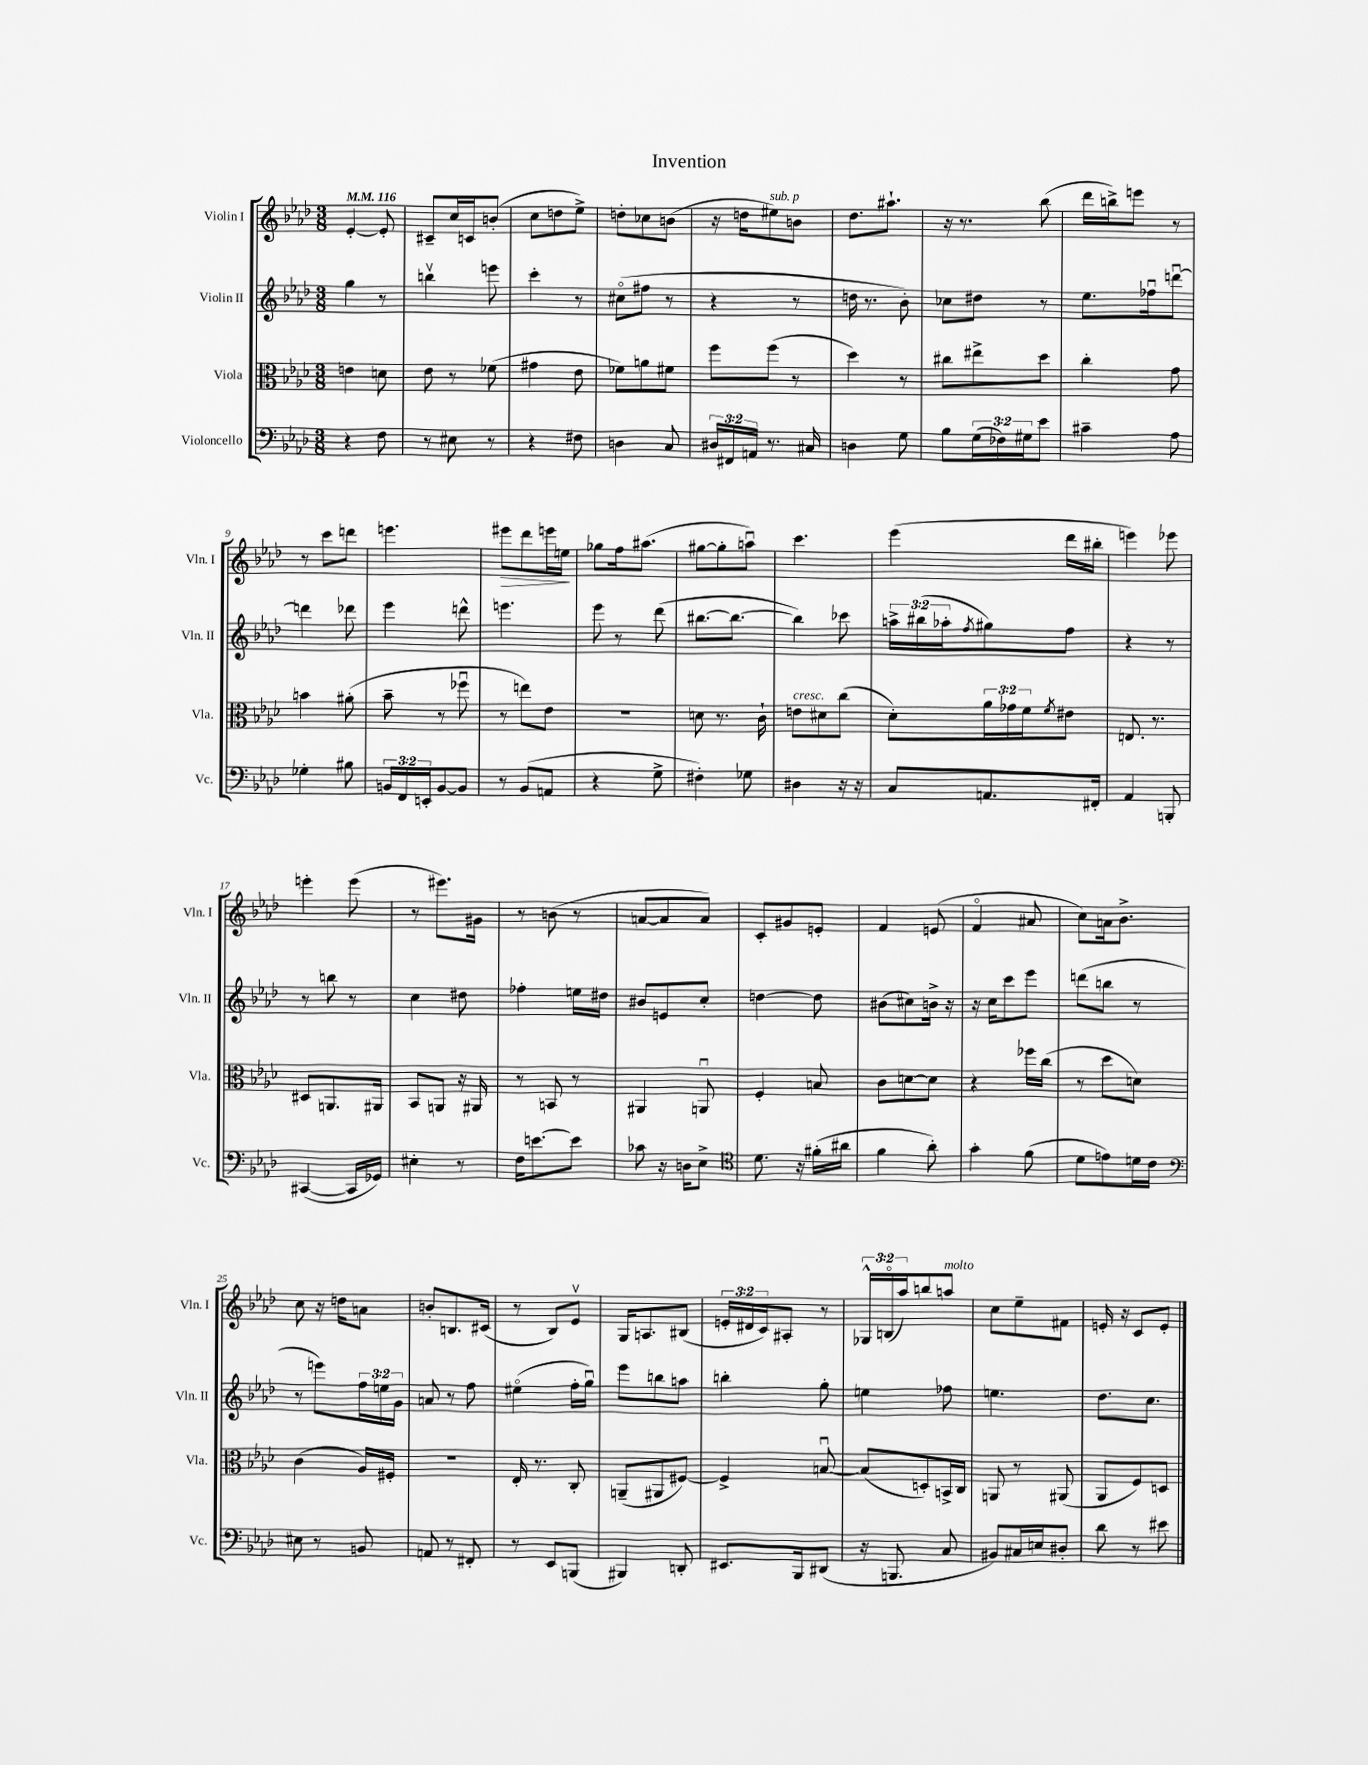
\header { title = "Invention" }
<<
\new StaffGroup <<
\new Staff = "s0" \with { instrumentName = "Violin I" shortInstrumentName = "Vln. I" } {
    \clef treble \key aes \major \numericTimeSignature \time 3/8 \override Staff.TupletNumber.text = #tuplet-number::calc-fraction-text \tempo 4 = 116
    ees'4~-. ees'8-. |
    cis'8-- c''16 c'16 b'8-.( |
    c''8 d''8 ees''8->) |
    d''8-. ces''8 b'8( |
    r16 d''16 eis''8^\markup { \italic "sub. p" }) b'8 |
    des''8. ais''8.-! |
    r16 r8. bes''8( |
    des'''16 b''16->) e'''8 r8 |
    r8 c'''8 d'''8 |
    e'''4. |
    eis'''8\> des'''8 e'''16 e''16\! |
    ges''8 f''16 ais''8.( |
    gis''8~ gis''8-. a''8\downbow) |
    c'''4. |
    ees'''4( des'''16 bis''16-. |
    e'''4) ees'''8 |
    e'''4-. e'''8( |
    r8 eis'''8.) gis'16 |
    r8 b'8( r8 |
    a'8~ a'8 a'8) |
    c'8-. gis'8 e'8-. |
    f'4 e'8( |
    f'4\flageolet ais'8 |
    c''8) a'16 bes'8.-> |
    c''8 r16 d''16 a'8 |
    b'8-. b8. cis'16( |
    r8 bes8) ees'8\upbow |
    g16 a8. bis8( |
    \tuplet 3/2 { e'16-. dis'16 c'16) } ais8-. r8 |
    \tuplet 3/2 { ges16-^ b16\flageolet( aes''16) } b''8 a''8^\markup { \italic "molto" } |
    c''8 ees''8-- fis'8 |
    e'16-. r16 c'8 e'8-. \bar "|." |
}
\new Staff = "s1" \with { instrumentName = "Violin II" shortInstrumentName = "Vln. II" } {
    \clef treble \key aes \major \numericTimeSignature \time 3/8 \override Staff.TupletNumber.text = #tuplet-number::calc-fraction-text
    g''4 r8 |
    b''4\upbow e'''8 |
    c'''4-. r8 |
    cis''8\flageolet( fis''8 r8 |
    r4 r8 |
    d''16 r8. bes'8-.) |
    ces''8 dis''8 r8 |
    ees''8. fes''16\downbow d'''8~\downbow |
    d'''4 des'''8 |
    ees'''4 d'''8-^ |
    e'''4. |
    ees'''8 r8 des'''8( |
    bis''8.~ bis''8.~ |
    bis''4) ces'''8 |
    \tuplet 3/2 { a''16-> bis''16( aes''16-. } \acciaccatura { f''8 } gis''8) f''8 |
    r4 r8 |
    r8 b''8 r8 |
    c''4 dis''8 |
    fes''4-. e''16 dis''16 |
    bis'8 e'8 c''8-. |
    d''4~ d''8 |
    bis'8( cis''8) b'16-> r16 |
    r16 c''16 c'''8 ees'''8 |
    d'''8( b''8 r8 |
    r8 e'''8) \tuplet 3/2 { f''16 e''16 g'16 } |
    a'8 r8 f''8 |
    eis''4\flageolet( f''16-. g''16\downbow) |
    ees'''8 b''8 a''8 |
    b''4-. g''8-. |
    e''4 fes''8 |
    e''4. |
    des''8. c''8. \bar "|." |
}
\new Staff = "s2" \with { instrumentName = "Viola" shortInstrumentName = "Vla." } {
    \clef alto \key aes \major \numericTimeSignature \time 3/8 \override Staff.TupletNumber.text = #tuplet-number::calc-fraction-text
    e'4 d'8 |
    ees'8 r8 fes'8( |
    gis'4 ees'8 |
    fes'8) a'8 fis'8 |
    f''8 f''8( r8 |
    des''4) r8 |
    cis''8 eis''8-> des''8 |
    c''4-. g'8 |
    b'4 ais'8-.( |
    bes'8-- r8 fes''8\downbow |
    r8 e''8) ees'8 |
    r4. |
    d'8 r8. c'16-! |
    e'8^\markup { \italic "cresc." } dis'8 c''8( |
    des'8-.) \tuplet 3/2 { aes'16 ges'16 f'16 } \acciaccatura { f'8 } eis'8 |
    e8. r8. |
    dis8 a,8. ais,16 |
    bes,8 a,8 r16 ais,16 |
    r8 b,8 r8 |
    ais,4 a,8\downbow |
    f4-. b8 |
    c'8 d'8~ d'8 |
    r4 fes''16 c''16( |
    r8 des''8 d'8) |
    c'4( aes16) fis16-. |
    R4. |
    ees16-. r8. c8-. |
    a,8--( ais,8 fis8~) |
    fis4-> b8~\downbow |
    b8( d8-.) b,16-> c16 |
    a,8 r8 ais,8( |
    aes,8 f8) d8 \bar "|." |
}
\new Staff = "s3" \with { instrumentName = "Violoncello" shortInstrumentName = "Vc." } {
    \clef bass \key aes \major \numericTimeSignature \time 3/8 \override Staff.TupletNumber.text = #tuplet-number::calc-fraction-text
    r4 f8 |
    r8 eis8 r8 |
    r4 fis8 |
    d4 c8 |
    \tuplet 3/2 { dis16 fis,16 a,16 } r8. cis16 |
    d4 g8 |
    bes8 \tuplet 3/2 { g16( fes16) gis16 } ees'8 |
    cis'4-- aes8 |
    ges4-. bis8 |
    \tuplet 3/2 { b,16 f,16 e,16-. } b,8~ b,8 |
    r8 bes,8( a,8 |
    r4 g8-> |
    fis4-.) ges8 |
    dis4 r16 r16 |
    c8 a,8. fis,16-. |
    aes,4 b,,8-. |
    cis,4~( cis,16 ges,16) |
    eis4-. r8 |
    f16 e'8.~ e'8 |
    ces'8 r16 d16 ees8-> |
    \clef tenor des'8. r16 fis'16-.( ais'16 |
    f'4 aes'8-.) |
    g'4-. f'8( |
    des'8 e'8) d'16 c'16 |
    \clef bass eis8 r8 b,8 |
    a,8 r8 fis,8-. |
    r8 ees,8 b,,8( |
    bis,,4) d,8-. |
    eis,8. bes,,16 dis,8( |
    r16 b,,8. c8 |
    bis,8) cis16 e16 dis8-. |
    des'8 r8 eis'8 \bar "|." |
}
>>
>>
